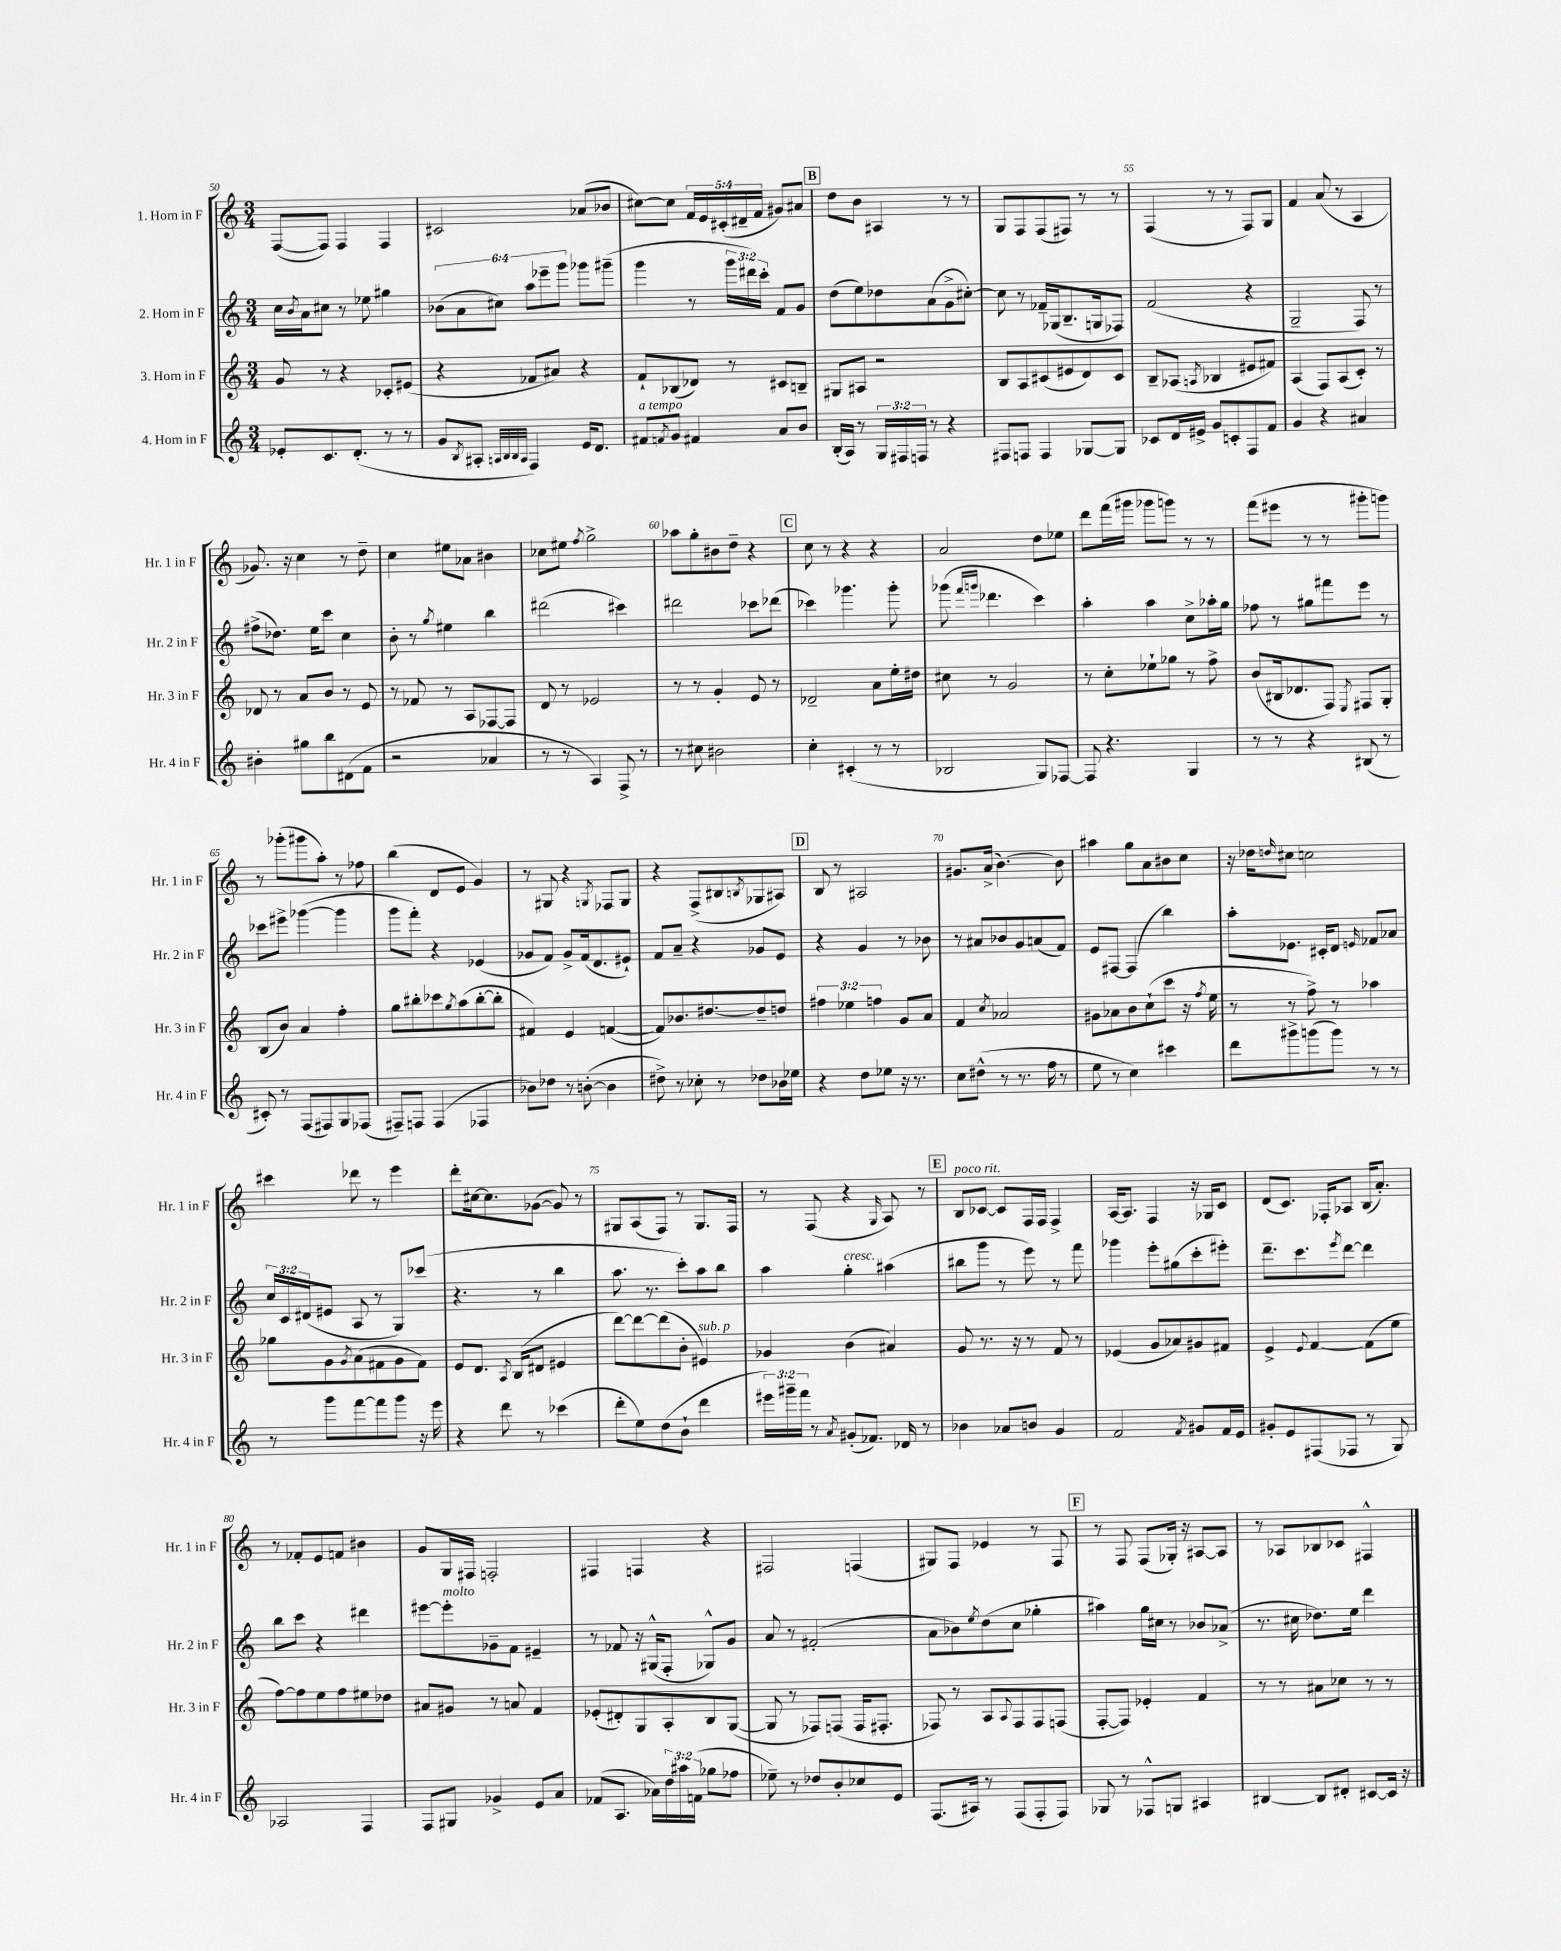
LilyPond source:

<<
\new StaffGroup <<
\new Staff = "s0" \with { instrumentName = "1. Horn in F" shortInstrumentName = "Hr. 1 in F" } {
    \clef treble \key c \major \numericTimeSignature \time 3/4 \override Staff.TupletNumber.text = #tuplet-number::calc-fraction-text
    f8~( f8) f4 f4 |
    cis'2 aes'8( bes'8 |
    cis''8~) cis''8 \tuplet 5/4 { f'16 e'16 cis'16-.( dis'16-- f'16 } gis'8) ais'8 |
    \mark \markup { \box "B" } d''8 b'8 ais4 r8 r8 |
    g8 f8 f8( fis8) r8 r8 |
    f4( r8 r8 f8) g8 |
    f'4 a'8( r8 a4 |
    ges'8.) r16 c''4 r8 d''8-- |
    c''4 eis''8 aes'8 bis'4 |
    ces''8 eis''8 \acciaccatura { f''8 } g''2-> |
    aes''8 g''8-. bis'8 d''8-- r4 |
    \mark \markup { \box "C" } c''8 r8 r4 r4 |
    a'2 d''8 ees''8 |
    d'''8 f'''16( gis'''16 ges'''8 g'''8) r8 r8 |
    f'''8( eis'''8 r8 r8 gis'''8-. g'''8) |
    r8 ges'''8-.( gis'''8 a''8-.) r8 fes''8 |
    b''4( d'8 e'8 g'4) |
    r8 gis8 r4 \acciaccatura { g8 } fes8 g8 |
    r4 f8->( bis8 \acciaccatura { b8 } ges8 ais8) |
    \mark \markup { \box "D" } b8 r8 ais2 |
    gis'8. a'16->( b'4.~) b'8 |
    ais''4 g''8 a'8 bis'8 c''8 |
    r16 des''16 \grace { d''16 } cis''8 c''2 |
    cis'''4 des'''8 r8 e'''4 |
    d'''8-. cis''16~ cis''8. ges'8~( ges'8) r8 |
    gis8 a8( f8) r8 gis8. f16 |
    r8 f8( r4 \grace { g16 } a8) r8 |
    \mark \markup { \box "E" } b8^\markup { \italic "poco rit." } ces'8~ ces'8 f16 f16 f4-> |
    a16~ a8. f4 r16 ges16 c'8 |
    d'8( c'8.) fes16-. aes8 b16( a'8.-.) |
    r8 fes'8-. e'8 f'8 bis'4 |
    g'8 g16 fis16 f2-. |
    fis4 f4 r4 |
    fis2 f4( |
    gis8) f8 ees'4 r8 f8 |
    \mark \markup { \box "F" } r8 f8 f8( ges16-.) r16 ais8~ ais8 |
    r8 aes8 bes8 ces'8 fis4-^ \bar "|." |
}
\new Staff = "s1" \with { instrumentName = "2. Horn in F" shortInstrumentName = "Hr. 2 in F" } {
    \clef treble \key c \major \numericTimeSignature \time 3/4 \override Staff.TupletNumber.text = #tuplet-number::calc-fraction-text
    c''16 \acciaccatura { b'8 } a'16 cis''8 r8 ees''8 gis''4 |
    \tuplet 6/4 { bes'8( a'8 cis''8) a''8 ees'''8-- g'''8 } ges'''8 gis'''8--( |
    g'''4 r8 \tuplet 3/2 { g'''16 dis'''16) c'''16-. } f'8 g'8 |
    \mark \markup { \box "B" } d''8( e''8) des''8 a'8( g'8-> cis''8~-.) |
    cis''8 r8 fes'16-- ges16( b8.-- g16 fes8) |
    f'2( r4 |
    g2-- f8) r8 |
    fis''8->( des''8.) e''16 c'''8 c''4 |
    b'8-. r8 \acciaccatura { g''8 } eis''4 b''4 |
    dis'''2( cis'''4) |
    dis'''2 ces'''8 des'''8( |
    \mark \markup { \box "C" } ces'''4) ges'''4. ges'''8-. |
    ges'''8( \grace { f'''16 g'''16 } des'''4. c'''4) |
    a''4-. a''4 c''8-> aes''16-. g''16 |
    fes''8 r8 gis''8 fis'''8 e'''8 r8 |
    ces'''8 eis'''8-> ges'''4~( ges'''4 |
    g'''8 f'''8-.) r4 ees'4( |
    ges'8 f'8) ges'8-> f'16( d'8. eis'8-!) |
    f'8 a'8-- r4 ges'8 e'8 |
    \mark \markup { \box "D" } r4 g'4 r8 bes'8 |
    r8 ais'8 bes'8 g'8 a'8( f'8) |
    e'8 fis8~ fis4( b''4) |
    a''8-. ees'8. cis'16-. d'8 \grace { e'16 } fes'8 aes'8 |
    \tuplet 3/2 { c''16 c'16 dis'16( } eis'8 a8 r8 g8) ces'''8( |
    r4. r8 b''4 |
    a''8. r8. c'''8-.) a''8 b''8 |
    a''4 g''4-.^\markup { \italic "cresc." } ais''4( |
    \mark \markup { \box "E" } bis''8 g'''8 r8 e'''8) r8 f'''8 |
    ges'''4 e'''8-. gis''8( c'''8-. eis'''8-.) |
    d'''8.-- c'''8. \acciaccatura { e'''8 } d'''8~ d'''4 |
    b''8 c'''8 r4 dis'''4 |
    eis'''8~ eis'''8-.^\markup { \italic "molto" } ges'8-- f'8 eis'4-- |
    r8 fes'8 r16 gis16-^( f8-. ges8-^) g'8 |
    a'8 r8 fis'2-.( |
    a'8 bes'8) \acciaccatura { e''8 } d''8( c''8 ges''4-. |
    \mark \markup { \box "F" } ais''4) g''16 cis''16 r8 bes'8 aes'8->( |
    r8. cis''16 des''8.) e''16 d'''4 \bar "|." |
}
\new Staff = "s2" \with { instrumentName = "3. Horn in F" shortInstrumentName = "Hr. 3 in F" } {
    \clef treble \key c \major \numericTimeSignature \time 3/4 \override Staff.TupletNumber.text = #tuplet-number::calc-fraction-text
    g'8 r8 r4 ces'8-. eis'8( |
    r4 fes'8 ais'8) r4 |
    f'8-! bes8( des'8) r8 cis'8 b8-- |
    \mark \markup { \box "B" } gis8 ais8 r2 |
    b8 a8 cis'8( eis'8 d'8) cis'8 |
    b8-- aes8( \acciaccatura { a8 } bes4 eis'8 fis'8) |
    a4( f8) a8( c'8-.) r8 |
    des'8 r8 a'8 b'8 r8 e'8 |
    r8 fes'8 r8 a8 fes8~ fes8 |
    d'8 r8 ees'2 |
    r8 r8 g'4-. e'8 r8 |
    \mark \markup { \box "C" } des'2-- a'8 e''16-. dis''16 |
    cis''8 r8 g'2 |
    r8 c''8-. ees''8-! ges''8 r8 f''8-> |
    b'8( bis16 des'8. f8) \acciaccatura { e8 } fis8 g8-. |
    b8( b'8) a'4 f''4-. |
    g''8 bis''8-. ces'''8 \acciaccatura { g''8 } a''8( bis''8~-. bis''8-. |
    fis'4) e'4 f'4~( |
    f'8) bes'8. dis''8.~ dis''8-- d''8 |
    \mark \markup { \box "D" } \tuplet 3/2 { fis''4 ees''4 f''4 } g'8 a'8 |
    f'4 \acciaccatura { c''8 } aes'2 |
    gis'8 aes'8 b'8 c''8-!( c'''8 r16 \acciaccatura { f''8 } e''16 |
    r8 r8 f''8->) r8 aes''4 |
    ges''8 g'8 \acciaccatura { g'8 } a'8( fis'8 g'8 fis'8) |
    e'8 d'8. \acciaccatura { a8 } b16( dis'8 eis'4 |
    d'''8~) d'''8~ d'''8( b'8-. eis'4^\markup { \italic "sub. p" }) |
    ges'4 b'4( ais'4) |
    \mark \markup { \box "E" } g'8 r8. r16 r8 f'8 r8 |
    ees'4( g'8 aes'8) gis'8 fis'8 |
    e'4-> \appoggiatura { e'8 } f'4~ f'8( e''8 |
    f''8~) f''8 e''8 f''8 eis''8 des''8 |
    ais'8 gis'8 r8 a'8 f'4 |
    ees'8-.( dis'8-.) g8 a8-. b8 g8~( |
    g8 r8 fes8) f8( f16 fis8.-. |
    fes8) r8 a8 \appoggiatura { a8 } fes8 fes8 f8( |
    \mark \markup { \box "F" } f8~-. f8) ees'4-. f'4 |
    r8 r8 ais'8 ces''8 r8 r8 \bar "|." |
}
\new Staff = "s3" \with { instrumentName = "4. Horn in F" shortInstrumentName = "Hr. 4 in F" } {
    \clef treble \key c \major \numericTimeSignature \time 3/4 \override Staff.TupletNumber.text = #tuplet-number::calc-fraction-text
    ees'8-. c'8. d'8.-.( r8 r8 |
    g'8 \acciaccatura { b8 } ais8-. \grace { a32 b32 b32 a32 } f4) e'16 d'8. |
    fis'8^\markup { \italic "a tempo" } \acciaccatura { f'8 } g'8 fis'4 a'8 b'8 |
    \mark \markup { \box "B" } b16-.( a16) r8 \tuplet 3/2 { g16 fis16 f16 } r8 r4 |
    fis8 f8 f4 ges8~ ges8 |
    ces'8 d'16 eis'16-> g'8 c'8-. f8 f'8 |
    g'4 r4 ais'4 |
    bis'4-. gis''8 b''8 dis'8( f'8 |
    r2 aes'4 |
    r8 r8 a4) f8-> r8 |
    r8 cis''8 bis'2 |
    \mark \markup { \box "C" } c''4-. cis'4-.( r8 r8 |
    bes2 g8) fes8~ |
    fes8 r4. g4 |
    r8 r8 r4 bis8( r8 |
    cis'8-.) r8 f8( fis8) g8 fes8( |
    fis8--) f8 f4( fes4 |
    bes'8) des''8 r8 b'8~-.( b'4 |
    dis''8->) r8 ces''8-. r8 des''8 bes'16 ees''16 |
    \mark \markup { \box "D" } r4 d''8 ees''8 r16 r8. |
    c''8 dis''8-^( r8 r8. f''16 r8 |
    e''8 r8 c''4) cis'''4 |
    d'''8 gis'''8-> g'''8( g'''8) r8 r8 |
    r8 g'''8 f'''8~ f'''8 g'''8 r16 e'''16 |
    r4 d'''8 r8 ces'''4( |
    d'''8-. e''8) d''8( b'8-! d'''4 |
    \tuplet 3/2 { eis'''16) gis'''16-- f'''16 } r8 \acciaccatura { a'8 } gis'8-.( fes'8.) des'16 r8 |
    \mark \markup { \box "E" } bes'4 aes'8 b'8 g'4 |
    f'2 \acciaccatura { f'8 } gis'8 f'16 e'16 |
    gis'8-. e'8 fis8( fes8 r8 g8) |
    aes2 f4 |
    f8 gis8 ges'4-> e'8 a'8 |
    fes'8( a8. aes'16) \tuplet 3/2 { d''16 ais''16 f'16( } ges''8 fes''8 |
    ees''8--) r8 des''8 b'8-. ces''8 e'8 |
    f8.( ais16) r8 f8( f8-. f8) |
    \mark \markup { \box "F" } ges8 r8 fes8-^ g8 ais4 |
    bis4~ bis8 dis'8-. cis'8~ cis'16 r16 \bar "|." |
}
>>
>>
\layout { \context { \Score currentBarNumber = #50 \override BarNumber.break-visibility = ##(#f #t #t) barNumberVisibility = #(every-nth-bar-number-visible 5) } }
